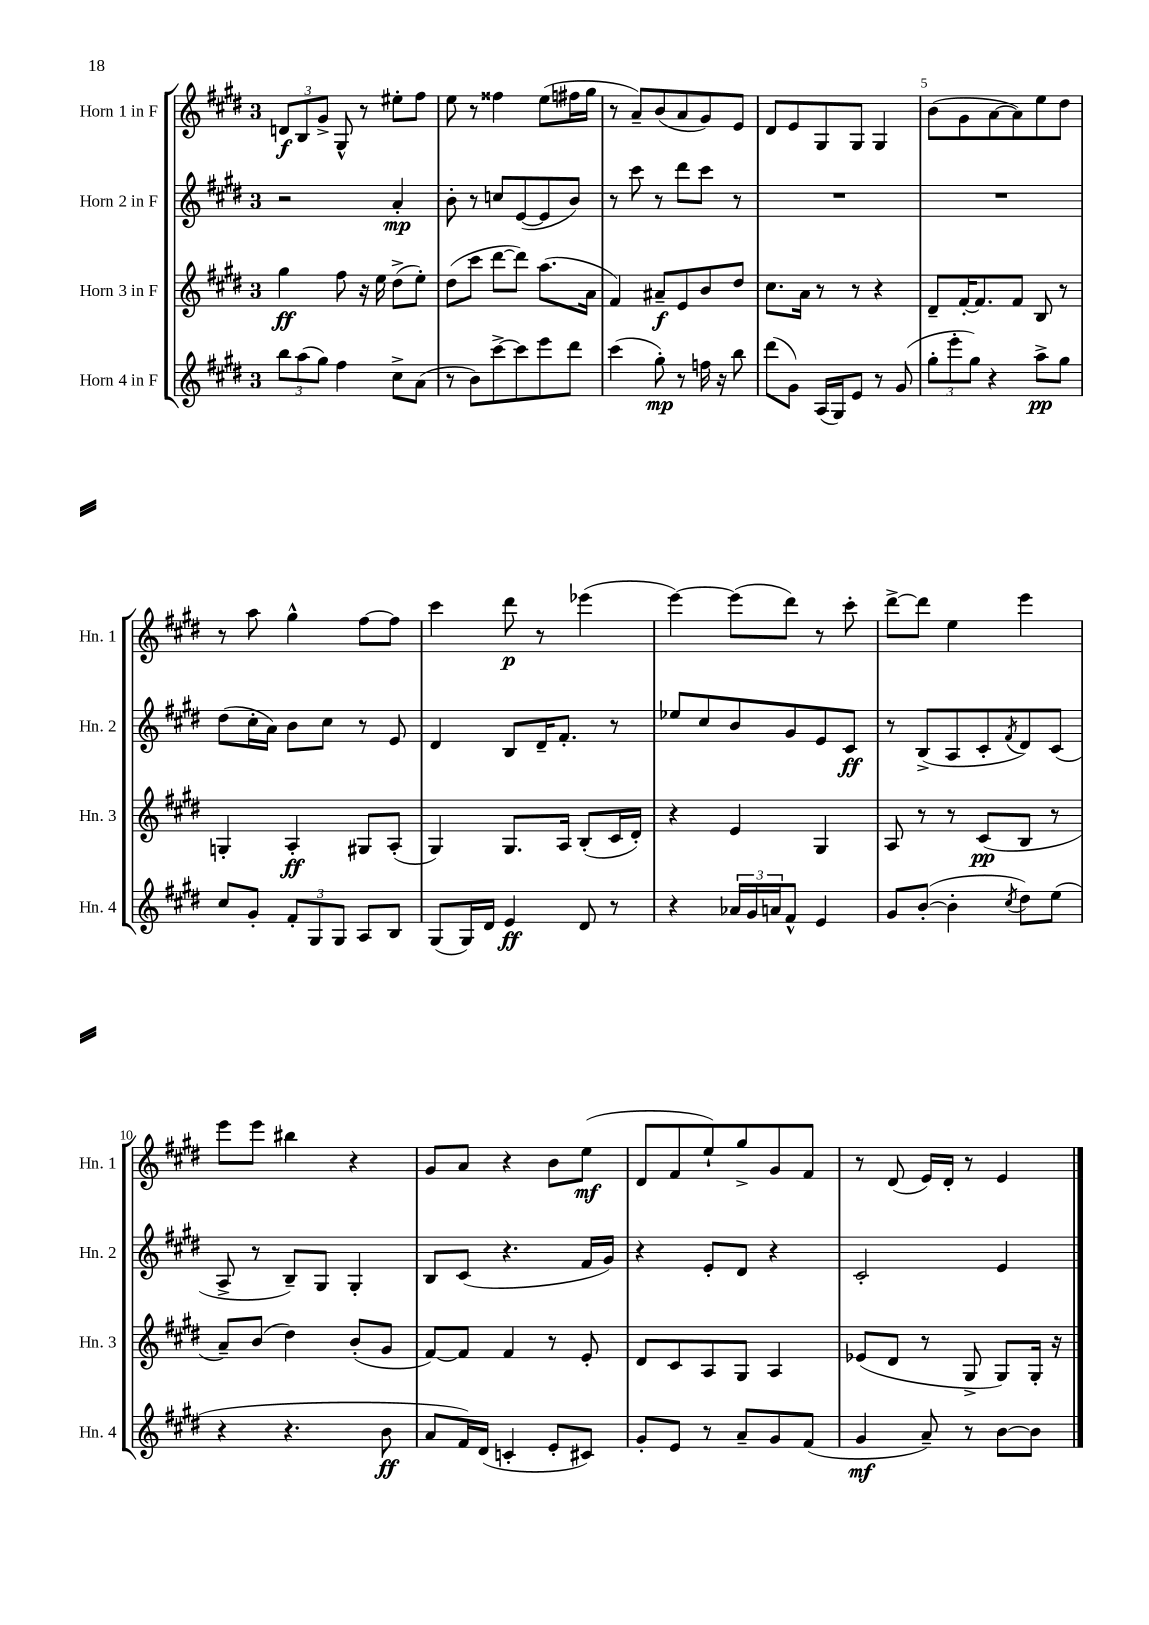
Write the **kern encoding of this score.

**kern	**kern	**kern	**kern
*staff4	*staff3	*staff2	*staff1
*clefG2	*clefG2	*clefG2	*clefG2
*k[f#c#g#d#]	*k[f#c#g#d#]	*k[f#c#g#d#]	*k[f#c#g#d#]
*M3/4	*M3/4	*M3/4	*M3/4
12bb	4gg#	2r	12d
(12aa	.	.	12B
12gg#)	.	.	12g#^
4ff#	8ff#	.	8G#^^
.	16r	.	8r
.	16ee	.	.
8cc#^	(8dd#^	4a'	8ee#'
(8a	8ee')	.	8ff#
=	=	=	=
8r	(8dd#	8b'	8ee
8b)	8ccc#	8r	8r
[8ccc#^	[8ddd#	8cc	4ff##
8ccc#]	8ddd#])	([8e	.
8eee	(8.aa	8e]	(8ee
8ddd#	.	8b)	16ff#
.	16a	.	16gg#
=	=	=	=
(4ccc#	4f#)	8r	8r
.	.	8ccc#	8a~)
8gg#')	8a#~	8r	(8b
8r	8e	8ddd#	8a
16ff	8b	8ccc#	8g#)
16r	.	.	.
8bb	8dd#	8r	8e
=	=	=	=
(8ddd#	8.cc#	2.r	8d#
8g#)	.	.	8e
.	16a	.	.
(16A	8r	.	8G#
16G#)	.	.	.
8e	8r	.	8G#
8r	4r	.	4G#
(8g#	.	.	.
=	=	=	=
12gg#'	8d#~	2.r	(8b
12eee'	.	.	.
.	[16f#'	.	8g#
12gg#)	.	.	.
.	8.f#]	.	.
4r	.	.	[8a
.	8f#	.	8a])
8aa^	8B	.	8ee
8gg#	8r	.	8dd#
=	=	=	=
8cc#	4G'	(8dd#	8r
8g#'	.	16cc#'	8aa
.	.	16a)	.
12f#'	4A'	8b	4gg#^^
12G#	.	.	.
.	.	8cc#	.
12G#	.	.	.
8A	8G#	8r	[8ff#
8B	(8A'	8e	8ff#]
=	=	=	=
(8G#	4G#)	4d#	4ccc#
16G#)	.	.	.
16d#	.	.	.
4e	8.G#	8B	8ddd#
.	.	16d#~	8r
.	16A	8.f#'	.
8d#	(8B'	.	(4eee-
8r	16c#	8r	.
.	16d#')	.	.
=	=	=	=
4r	4r	8ee-	[4eee)
.	.	8cc#	.
24a-	4e	8b	(8eee]
24g#	.	.	.
24a	.	.	.
8f#^^	.	8g#	8ddd#)
4e	4G#	8e	8r
.	.	8c#	8ccc#'
=	=	=	=
8g#	8A	8r	[8ddd#^
([8b'	8r	(8B^	8ddd#]
4b']	8r	8A	4ee
.	(8c#	8c#'	.
8qcc#	.	8qf#	.
8dd#)	8B	8d#)	4eee
(8ee	8r	(8c#	.
=	=	=	=
4r	8a~)	8A^	8eee
.	(8b	8r	8eee
4.r	4dd#)	8B~)	4bb#
.	.	8G#	.
.	(8b'	4G#'	4r
8b	8g#	.	.
=	=	=	=
8a	[8f#)	8B	8g#
16f#)	8f#]	(8c#	8a
(16d#	.	.	.
4c'	4f#	4.r	4r
8e'	8r	.	8b
8c#)	8e'	16f#	(8ee
.	.	16g#)	.
=	=	=	=
8g#'	8d#	4r	8d#
8e	8c#	.	8f#
8r	8A	8e'	8ee`)
8a~	8G#	8d#	8gg#^
8g#	4A	4r	8g#
(8f#	.	.	8f#
=	=	=	=
4g#	(8e-	2c#'	8r
.	8d#	.	(8d#
8a~)	8r	.	16e)
.	.	.	16d#'
8r	8G#^	.	8r
[8b	8G#)	4e	4e
8b]	16G#'	.	.
.	16r	.	.
==	==	==	==
*-	*-	*-	*-
